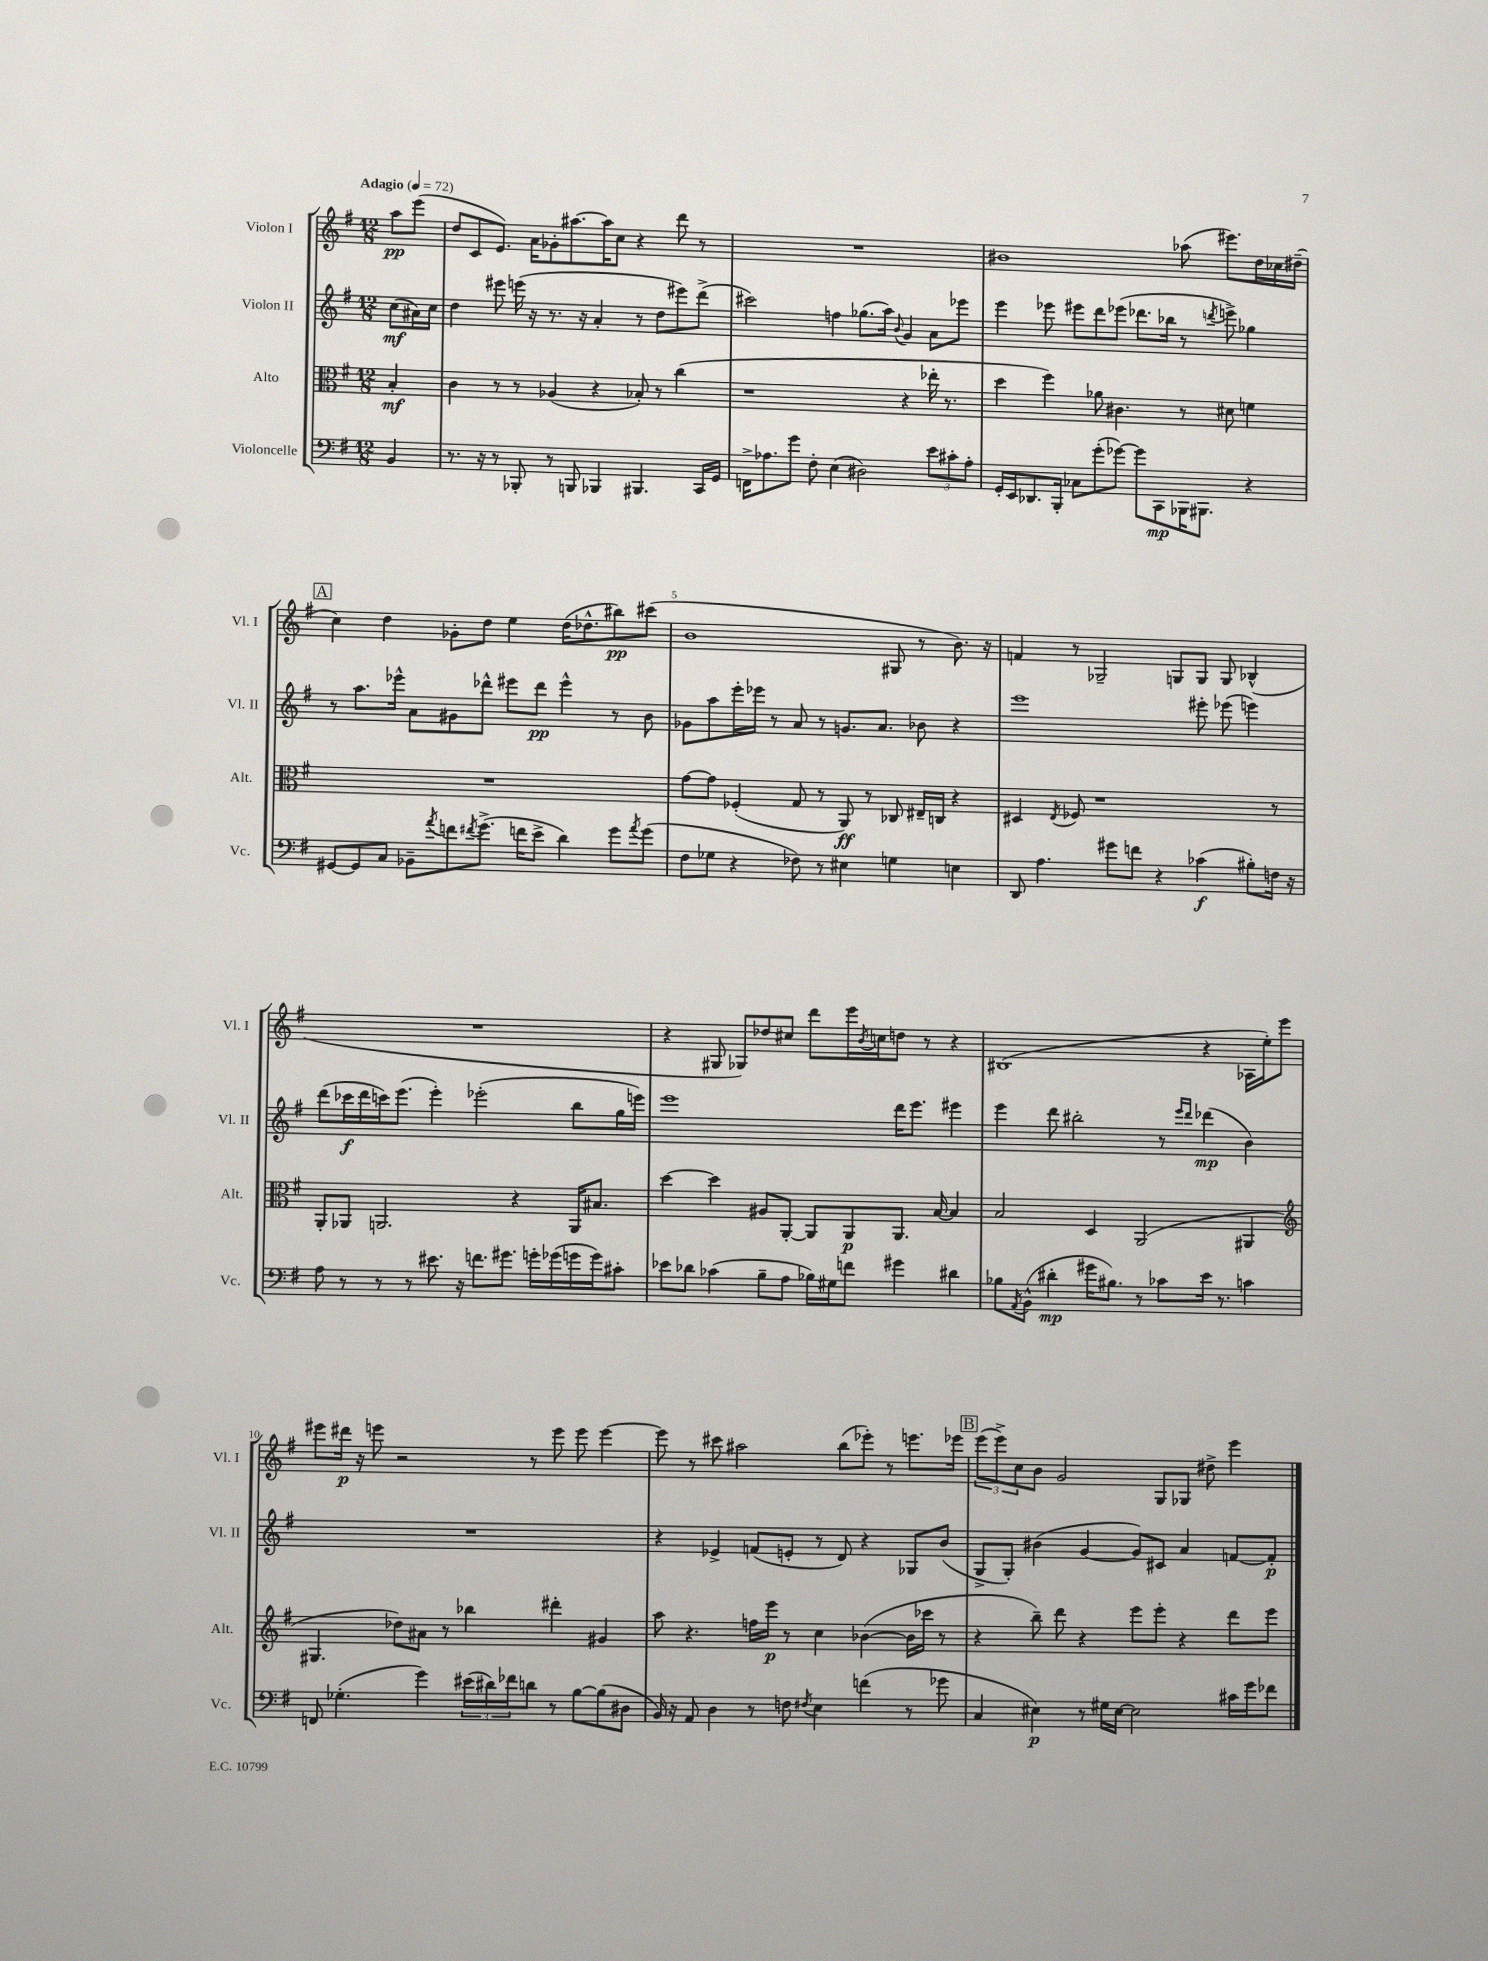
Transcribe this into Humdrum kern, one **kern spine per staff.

**kern	**kern	**kern	**kern
*staff4	*staff3	*staff2	*staff1
*clefF4	*clefC3	*clefG2	*clefG2
*k[f#]	*k[f#]	*k[f#]	*k[f#]
*M12/8	*M12/8	*M12/8	*M12/8
*MM72	*MM72	*MM72	*MM72
4BB	4B'	(8cc	8aa
.	.	16a#)	(8eee
.	.	16cc	.
=	=	=	=
8.r	4c	4dd	8dd
.	.	.	8c
16r	.	.	.
8r	8r	8eee#	8.e)
8BBB-'	8r	(16eee	.
.	.	16r	16a
8r	(4A-	8.r	8g-'
8BBB	.	.	[8.aa#
.	.	16r	.
4BBB-	4r	4a'	.
.	.	.	16aa#]
.	.	.	8cc
4.BBB#	8B-')	8r	4r
.	8r	8dd	.
.	(4cc	8eee#)	8ddd
16CC	.	(8ddd^	8r
16GG	.	.	.
=	=	=	=
16FF^	1r	2ccc#)	1.r
8.A-	.	.	.
8g	.	.	.
8F#'	.	.	.
(4E	.	4ff	.
2D#)	.	(8.gg-	.
.	.	16aa)	.
.	.	8qqb	.
.	4r	4g	.
12e	16ee-'	8a	.
.	8.r	.	.
12c#'	.	.	.
.	.	8eee-	.
12A-'	.	.	.
=	=	=	=
16GG'	4dd	4eee	1b#
16EE	.	.	.
8.DD-	.	.	.
.	4ff#)	8eee-	.
16BBB'	.	.	.
8C-	.	8eee#	.
(8g'	8a-	8ddd	.
[8g-)	4.c#	(8eee-	.
8g-]	.	8.ddd-	.
8CC	.	.	.
.	.	16bb-	.
16BBB-	8r	8r	(8aa-
8.BBB#	.	.	.
.	.	8qddd	.
.	8d#	8eee^)	8.eee#)
4r	4f	4gg-	.
.	.	.	16dd
.	.	.	16cc-
.	.	.	(16dd#~
=	=	=	=
[8GG#	1.r	8r	4cc)
8GG#]	.	8.aa	.
8C	.	.	4dd
.	.	16eee-^^	.
8BB-~	.	8a	.
8qa	.	.	.
8f	.	8g#	8g-'
8qf#	.	.	.
(8.g^	.	8ddd-^^	8dd
.	.	8eee#	4ee
16f	.	.	.
8e^	.	8ddd-	.
4d)	.	4eee#^^	(16dd
.	.	.	8.dd-^^
8g	.	8r	8bb#)
8qa	.	.	.
(8g	.	8b	(8ccc#
=	=	=	=
8F#	[8g	8g-	1b
8G-	8g]	8aa	.
4r	(4F-'	16eee'	.
.	.	16eee-	.
.	.	8r	.
8F-)	8G	8a	.
8r	8r	8r	.
4E#	8AA)	8.g	.
.	8r	.	.
.	.	8.a	.
4G	8C-	.	8G#
.	16E#~	8b-	8r
.	16C	.	.
4E	4r	4r	8.b)
.	.	.	16r
=	=	=	=
8DD	4D#	1eee	4f
4.A	.	.	.
.	8qE	.	.
.	8F-	.	8r
.	1r	.	2G-~
8g#	.	.	.
8f	.	.	.
4r	.	.	.
.	.	.	8G
(4c-	.	8eee#'	8G
.	.	(8eee-	8G
8B#')	.	4eee)	(4B-^^
16F	8r	.	.
16r	.	.	.
=	=	=	=
8A	8AA'	(8ddd	1.r
8r	8AA-	16ccc-	.
.	.	16ddd	.
8r	2.AA	16ccc)	.
.	.	(8.eee	.
8r	.	.	.
8.e#	.	4eee')	.
16r	.	.	.
8.f	.	(2eee-'	.
8.g#	.	.	.
.	4r	.	.
16g'	.	.	.
(16g-	.	.	.
16g	16AA	8bb	.
16g)	8.B#	.	.
8c#'	.	16gg	.
.	.	16eee)	.
=	=	=	=
8e-	[4dd	1eee	4r
8d-	.	.	.
(4c-	4dd]	.	8G#
.	.	.	8G-)
8B~	8A#	.	8dd-
8A	[8AA'	.	8cc#
16B-)	8AA]	.	8ddd
16G#	.	.	.
8f	8AA	.	16eee
.	.	.	8qb
.	.	.	16cc
4g#	8.AA	16ddd	8dd
.	.	8.eee	.
.	.	.	8r
.	[16B	.	.
4d#	4B]	4eee#	4r
=	=	=	=
8B-	2B	4eee	(1B#
8qAA	.	.	.
(8BB^^	.	.	.
4d#'	.	8ddd	.
.	.	2bb#'	.
16g#	4D	.	.
8.B#)	.	.	.
8r	(2AA	.	.
8c-	.	8r	.
.	.	16qqeee	.
.	.	16qqddd	.
16e	.	(4ddd-	4r
8.r	.	.	.
4c	4AA#	4b)	16A-
.	.	.	16ee')
.	.	.	8eee
=	=	=	=
*	*clefG2	*	*
8FF	4.G#	1.r	8eee#
(4.G-'	.	.	16ddd#
.	.	.	16r
.	.	.	8eee
.	8dd-)	.	2r
4g)	8a#	.	.
.	8r	.	.
(24e#	4bb-	.	.
24d#)	.	.	.
24f-	.	.	.
8d	.	.	8r
8r	4ddd#'	.	8eee
[8B	.	.	8eee
(8B]	4g#	.	[4eee
8D#	.	.	.
=	=	=	=
16BB)	8aa	4r	8eee]
16r	.	.	.
8AA	4.r	.	8r
4D	.	4e-^	8ccc#
.	.	.	2aa#
8r	16ff	(8f	.
.	16eee	.	.
8F	8r	8e'	.
8qF#	.	.	.
4E	4cc	8r	.
.	.	8d)	(8bb
(4f	([4b-	4r	8eee-')
.	.	.	8r
8r	16b-]	8G-	8.eee
.	16ccc-	.	.
8g-	8r	(8b	.
.	.	.	16eee-
=	=	=	=
4C	4r	8G^	(12eee
.	.	.	12eee^)
.	.	8G')	.
.	.	.	12cc
4E#)	8bb~)	(4b#	8b
.	8ddd	.	2g
8r	4r	[4g	.
16G#	.	.	.
[16E#	.	.	.
2E#]	8eee	8g])	.
.	8eee'	8c#	8G
.	4r	4a	8G-
.	.	.	8dd#^
16c#	8ddd	[8f	4eee
16g	.	.	.
8f-	8eee	8f']	.
==	==	==	==
*-	*-	*-	*-
